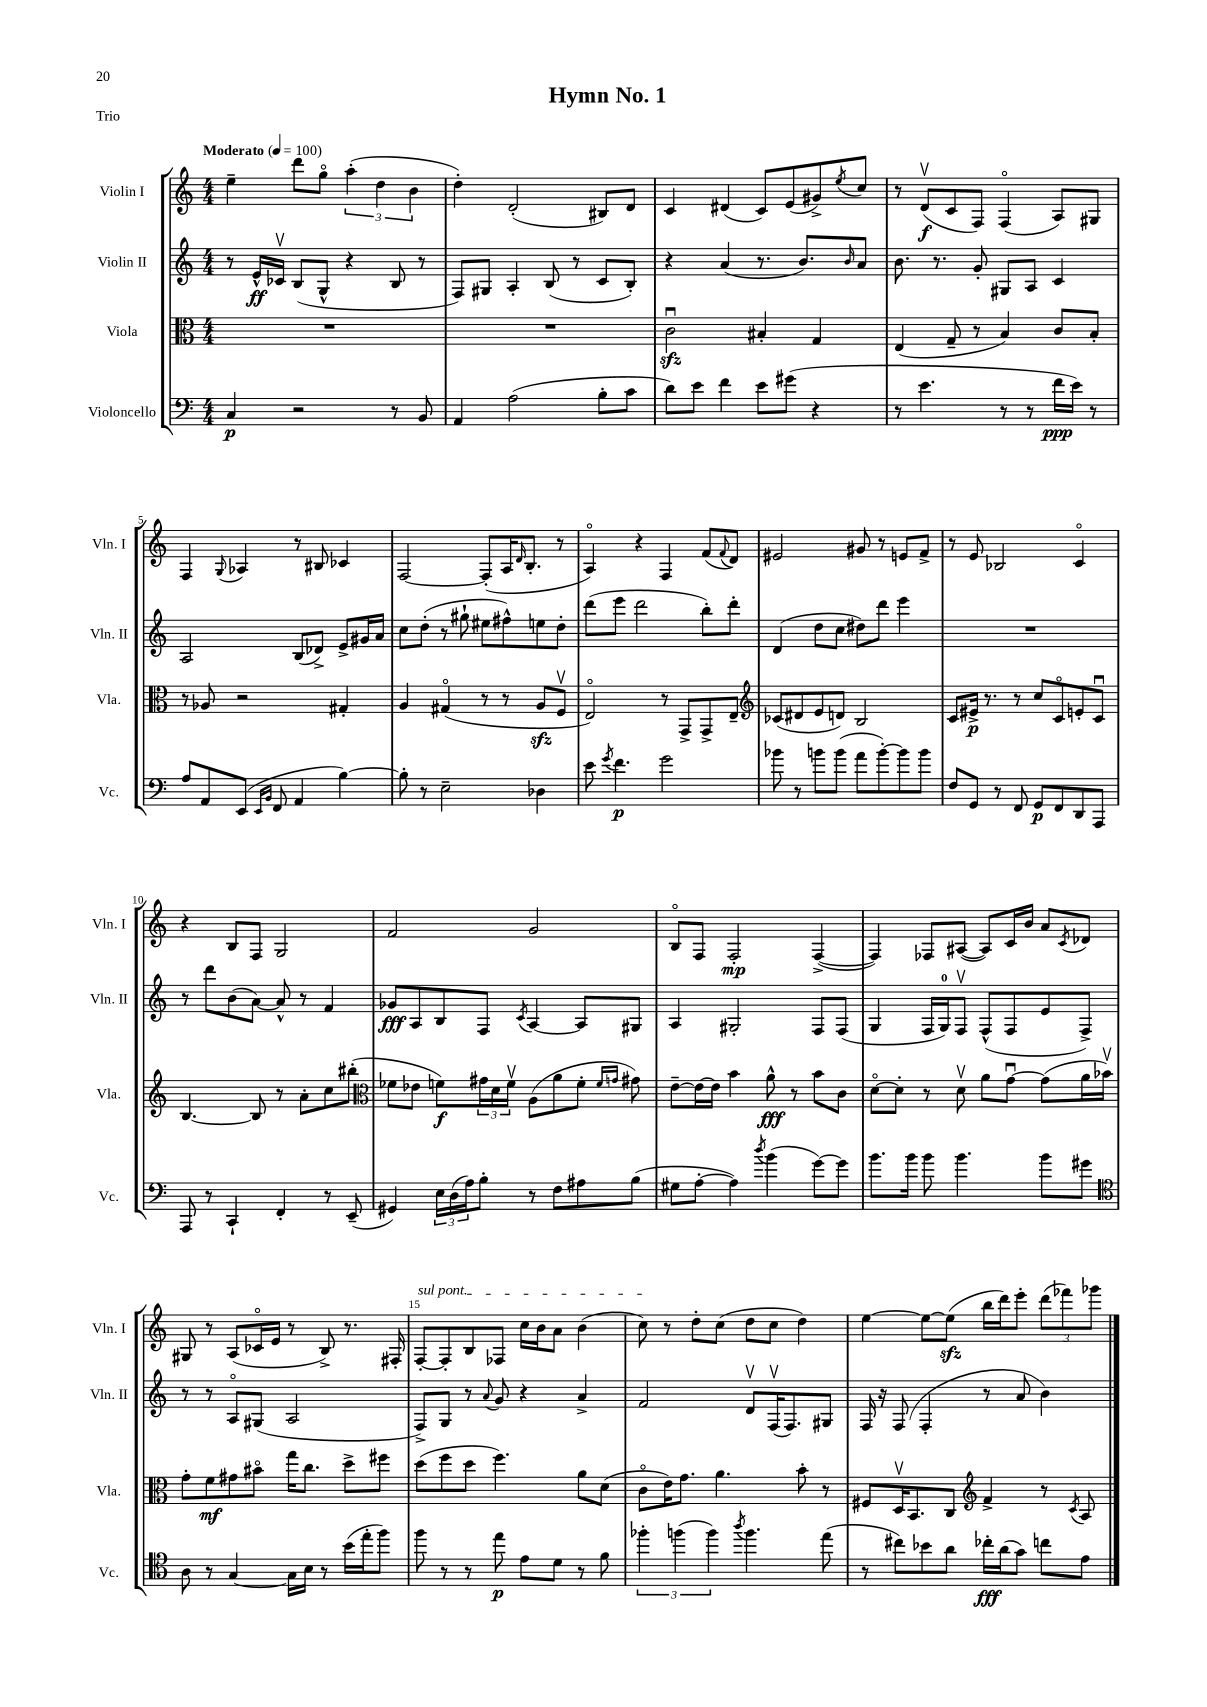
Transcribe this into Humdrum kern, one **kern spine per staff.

**kern	**dynam	**kern	**dynam	**kern	**dynam	**kern	**dynam
*part4	*part4	*part3	*part3	*part2	*part2	*part1	*part1
*staff4	*staff4	*staff3	*staff3	*staff2	*staff2	*staff1	*staff1
*I"Violoncello	*	*I"Viola	*	*I"Violin II	*	*I"Violin I	*
*I'Vc.	*	*I'Vla.	*	*I'Vln. II	*	*I'Vln. I	*
*clefF4	*	*clefC3	*	*clefG2	*	*clefG2	*
*k[]	*	*k[]	*	*k[]	*	*k[]	*
*M4/4	*	*M4/4	*	*M4/4	*	*M4/4	*
*MM100	*	*MM100	*	*MM100	*	*MM100	*
=1	=1	=1	=1	=1	=1	=1	=1
!	!	!	!	!	!	!LO:TX:a:B:t=Moderato	!
4C/	p	1r	.	8r	.	4ee~\	.
.	.	.	.	16e^^/LL	ff	.	.
.	.	.	.	16c-Xv/JJ	.	.	.
2r	.	.	.	(8B/L	.	8ddd\L	.
.	.	.	.	8G^^/J	.	8gg\J	.
.	.	.	.	4r	.	(6aa'\	.
.	.	.	.	.	.	6dd\	.
8r	.	.	.	8B/	.	.	.
.	.	.	.	.	.	6b\	.
8BB/	.	.	.	8r	.	.	.
=2	=2	=2	=2	=2	=2	=2	=2
4AA/	.	1r	.	8F/L)	.	4dd'\)	.
.	.	.	.	8G#X/J	.	.	.
(2A\	.	.	.	4A'/	.	(2d'/	.
.	.	.	.	(8B/	.	.	.
.	.	.	.	8r	.	.	.
8B'\L	.	.	.	8c/L	.	8B#X/L)	.
8c\J	.	.	.	8B'/J)	.	8d/J	.
=3	=3	=3	=3	=3	=3	=3	=3
8d\L)	.	2czzu\	.	4r	.	4c/	.
8e\J	.	.	.	.	.	.	.
4f\	.	.	.	(4a/	.	(4d#X/	.
8e\L	.	4B#X'/	.	8.r	.	8c/L)	.
(8g#X\J	.	.	.	.	.	(8e/	.
.	.	.	.	8.b/L)	.	.	.
4r	.	4G/	.	.	.	8g#X^/)	.
.	.	.	.	16qqb/	.	8qee/	.
.	.	.	.	8a/J	.	8cc/J	.
=4	=4	=4	=4	=4	=4	=4	=4
8r	.	(4E/	.	8.b\	.	8r	.
4.e\	.	.	.	.	.	(8dv/L	f
.	.	.	.	8.r	.	.	.
.	.	8G~/	.	.	.	8c/	.
.	.	8r	.	8g'/	.	8F/J)	.
8r	.	4B/)	.	8G#X/L	.	(4F/	.
8r	.	.	.	8A/J	.	.	.
16f\LL	ppp	8c/L	.	4c/	.	8A/L)	.
16e\JJ)	.	.	.	.	.	.	.
8r	.	8B'/J	.	.	.	8G#X/J	.
!!LO:LB:g=z
=5	=5	=5	=5	=5	=5	=5	=5
8A/L	.	8r	.	2A/	.	4F/	.
8AA/	.	8A-X/	.	.	.	.	.
.	.	.	.	.	.	8qqG/	.
(8EE/J	.	2r	.	.	.	4A-X/	.
16qqEE/LL	.	.	.	.	.	.	.
16qqBB/JJ	.	.	.	.	.	.	.
8FF/	.	.	.	.	.	.	.
4AA/	.	.	.	(8B/L	.	8r	.
.	.	.	.	8d-X^/J)	.	8B#X/	.
[4B\)	.	4G#X'/	.	8e^/L	.	4c-X/	.
.	.	.	.	16g#X/L	.	.	.
.	.	.	.	16a/JJ	.	.	.
=6	=6	=6	=6	=6	=6	=6	=6
8B'\]	.	4A/	.	8cc\L	.	[2F/	.
8r	.	.	.	(8dd'\J	.	.	.
2E~\	.	(4G#X/	.	8r	.	.	.
.	.	.	.	8gg#X`\	.	.	.
.	.	8r	.	8ee#X\L	.	(8F'/L]	.
.	.	8r	.	8ff#X^^\)	.	16A/K	.
.	.	.	.	.	.	16qqd/	.
.	.	.	.	.	.	8.B'/J	.
4D-X\	.	8Azz/L	.	8een\	.	.	.
.	.	8Fv/J	.	8dd'\J	.	8r	.
=7	=7	=7	=7	=7	=7	=7	=7
8e\	.	2E/)	.	(8ddd\L	.	4A/)	.
8qg/	.	.	.	.	.	.	.
4.f\	p	.	.	8eee\J	.	.	.
.	.	.	.	2ddd\	.	4r	.
2g\	.	8r	.	.	.	4F/	.
.	.	8GG^/L	.	.	.	.	.
.	.	8GG^/	.	8bb'\L)	.	(8f/L	.
.	.	.	.	.	.	8qqf/	.
.	.	8E~/J	.	8ddd'\J	.	8d/J)	.
=8	=8	=8	=8	=8	=8	=8	=8
*	*	*clefG2	*	*	*	*	*
8b-X\	.	(8c-X/L	.	(4d/	.	2e#X/	.
8r	.	8d#X/	.	.	.	.	.
8bn\L	.	8e/	.	8dd\L	.	.	.
(8b\J	.	8dn/J)	.	8cc\J	.	.	.
8a\L	.	2B/	.	8dd#X\L)	.	8g#X/	.
[8b'\)	.	.	.	8ddd\J	.	8r	.
8b\]	.	.	.	4eee\	.	8en/L	.
8b\J	.	.	.	.	.	8f^/J	.
=9	=9	=9	=9	=9	=9	=9	=9
8F/L	.	8c/L	.	1r	.	8r	.
8GG/J	.	16e#X^/Jk	p	.	.	8e/	.
.	.	8.r	.	.	.	.	.
8r	.	.	.	.	.	2B-X/	.
8FF/	.	8r	.	.	.	.	.
8GG/L	p	8cc/L	.	.	.	.	.
8FF/	.	8c/	.	.	.	.	.
8DD/	.	8en'/	.	.	.	4c/	.
8AAA/J	.	8cu/J	.	.	.	.	.
!!LO:LB:g=z
=10	=10	=10	=10	=10	=10	=10	=10
8AAA/	.	[4.B/	.	8r	.	4r	.
8r	.	.	.	8ddd\L	.	.	.
4CC`/	.	.	.	(8b\	.	8B/L	.
.	.	8B/]	.	[8a\J)	.	8F/J	.
4FF'/	.	8r	.	8a^^/]	.	2G/	.
.	.	8a'\L	.	8r	.	.	.
8r	.	8cc\	.	4f/	.	.	.
(8EE~/	.	(8bb#X'\J	.	.	.	.	.
=11	=11	=11	=11	=11	=11	=11	=11
*	*	*clefC3	*	*	*	*	*
4GG#X/)	.	8f-X\L	.	8g-X/L	fff	2f/	.
.	.	8e-X\J	.	8A/	.	.	.
24E\LL	.	8fn\L)	f	8B/	.	.	.
(24D\	.	.	.	.	.	.	.
24A\J)	.	.	.	.	.	.	.
8B'\J	.	24g#X\L	.	8F/J	.	.	.
.	.	24d\	.	.	.	.	.
.	.	24fv\JJ	.	.	.	.	.
.	.	.	.	8qc/	.	.	.
8r	.	(8A\L	.	[4A/	.	2g/	.
8F\L	.	8a\	.	.	.	.	.
8A#X\	.	8f'\J	.	8A/L]	.	.	.
.	.	16qqf/LL	.	.	.	.	.
.	.	16qqgn/JJ	.	.	.	.	.
(8B\J	.	8g#X\)	.	8G#X/J	.	.	.
=12	=12	=12	=12	=12	=12	=12	=12
8G#X\L	.	[8e~\L	.	4A/	.	8B/L	.
[8A'\J	.	16e\L_	.	.	.	8F/J	.
.	.	16e\JJ]	.	.	.	.	.
4A\])	.	4b\	.	2G#X'/	.	2F'/	mp
8qdd/	.	.	.	.	.	.	.
(4b\	.	8a^^\	fff	.	.	.	.
.	.	8r	.	.	.	.	.
[8g\L)	.	8b\L	.	8F/L	.	([4F^/	.
8g\J]	.	8c\J	.	(8F/J	.	.	.
=13	=13	=13	=13	=13	=13	=13	=13
8.b\L	.	[8d\L	.	4G/	.	4F/])	.
.	.	8d'\J]	.	.	.	.	.
16b\Jk	.	.	.	.	.	.	.
8b\	.	8r	.	16F/LL	.	8F-X/L	.
.	.	.	.	16G/J)	.	.	.
4.b\	.	8dv\	.	8Fv/J	.	([8A#X/J	.
.	.	8a\L	.	(8F^^/L	.	8A#/L])	.
.	.	[8gu\J	.	8F/	.	16c/L	.
.	.	.	.	.	.	16b/JJ	.
8b\L	.	(8g\L]	.	8e/	.	8a/L	.
.	.	.	.	.	.	8qc/	.
8g#X\J	.	16a\L	.	8F^/J)	.	8d-X/J	.
.	.	16b-Xv\JJ)	.	.	.	.	.
!!LO:LB:g=z
=14	=14	=14	=14	=14	=14	=14	=14
*clefC4	*	*	*	*	*	*	*
8A\	.	8g'\L	.	8r	.	8G#X/	.
8r	.	8f\	mf	8r	.	8r	.
[4G/	.	8g#X\	.	8A/L	.	(8A/L	.
.	.	8b#X\J	.	(8G#X/J	.	16c-X/L	.
.	.	.	.	.	.	16e/JJ	.
16G\LL]	.	16gg\KL	.	2A/	.	8r	.
16B\JJ	.	8.cc\J	.	.	.	.	.
8r	.	.	.	.	.	8B^/)	.
(16b\LL	.	8dd^\L	.	.	.	8.r	.
16ee'\J	.	.	.	.	.	.	.
8ff\J)	.	8ff#X\J	.	.	.	.	.
.	.	.	.	.	.	16F#X'/	.
=15	=15	=15	=15	=15	=15	=15	=15
!	!	!	!	!	!	!LO:TX:a:i:t=sul pont.	!
8ff\	.	(8dd\L	.	8F^/L)	.	[8F'/L	.
8r	.	8ff\	.	8G/J	.	8F'/]	.
8r	.	8dd\J	.	8r	.	8B/	.
.	.	.	.	8qqa/	.	.	.
8ee\	p	4.ff\)	.	8g/	.	8F-X/J	.
8e\L	.	.	.	4r	.	16cc\LL	.
.	.	.	.	.	.	16b\J	.
8d\J	.	.	.	.	.	8a\J	.
8r	.	8a\L	.	4a^/	.	(4b\	.
8f\	.	(8d\J	.	.	.	.	.
=16	=16	=16	=16	=16	=16	=16	=16
6ff-X'\	.	8c\L	.	2f/	.	8cc\)	.
.	.	16e\K)	.	.	.	8r	.
(6ffn\	.	.	.	.	.	.	.
.	.	8.g\J	.	.	.	.	.
.	.	.	.	.	.	8dd'\L	.
6ff\)	.	.	.	.	.	.	.
.	.	4.a\	.	.	.	(8cc\J	.
8qaa/	.	.	.	.	.	.	.
4.ff\	.	.	.	8dv/L	.	8dd\L	.
.	.	.	.	(16Fv/K	.	8cc\J	.
.	.	.	.	8.F/)	.	.	.
.	.	8b'\	.	.	.	4dd\)	.
(8ee\	.	8r	.	8G#X/J	.	.	.
=17	=17	=17	=17	=17	=17	=17	=17
8r	.	8F#X/L	.	16F/	.	[4ee\	.
.	.	.	.	16r	.	.	.
8cc#X\L)	.	16Dv/K	.	(8F/	.	.	.
.	.	8.BB/	.	.	.	.	.
8b-X\	.	.	.	4F'/	.	8ee\L_	.
8a\J	.	8C/J	.	.	.	(8eezz\J]	.
*	*	*clefG2	*	*	*	*	*
16cc-X'\LL	fff	4f^/	.	8r	.	16bb\LL	.
(16a\J	.	.	.	.	.	16ddd\J)	.
8g\J)	.	.	.	8a/	.	8eee'\J	.
8ccn\L	.	8r	.	4b\)	.	(12ddd\L	.
.	.	.	.	.	.	12fff-X\)	.
.	.	8qc/	.	.	.	.	.
8e\J	.	8A/	.	.	.	.	.
.	.	.	.	.	.	12ggg-X\J	.
==	==	==	==	==	==	==	==
*-	*-	*-	*-	*-	*-	*-	*-
